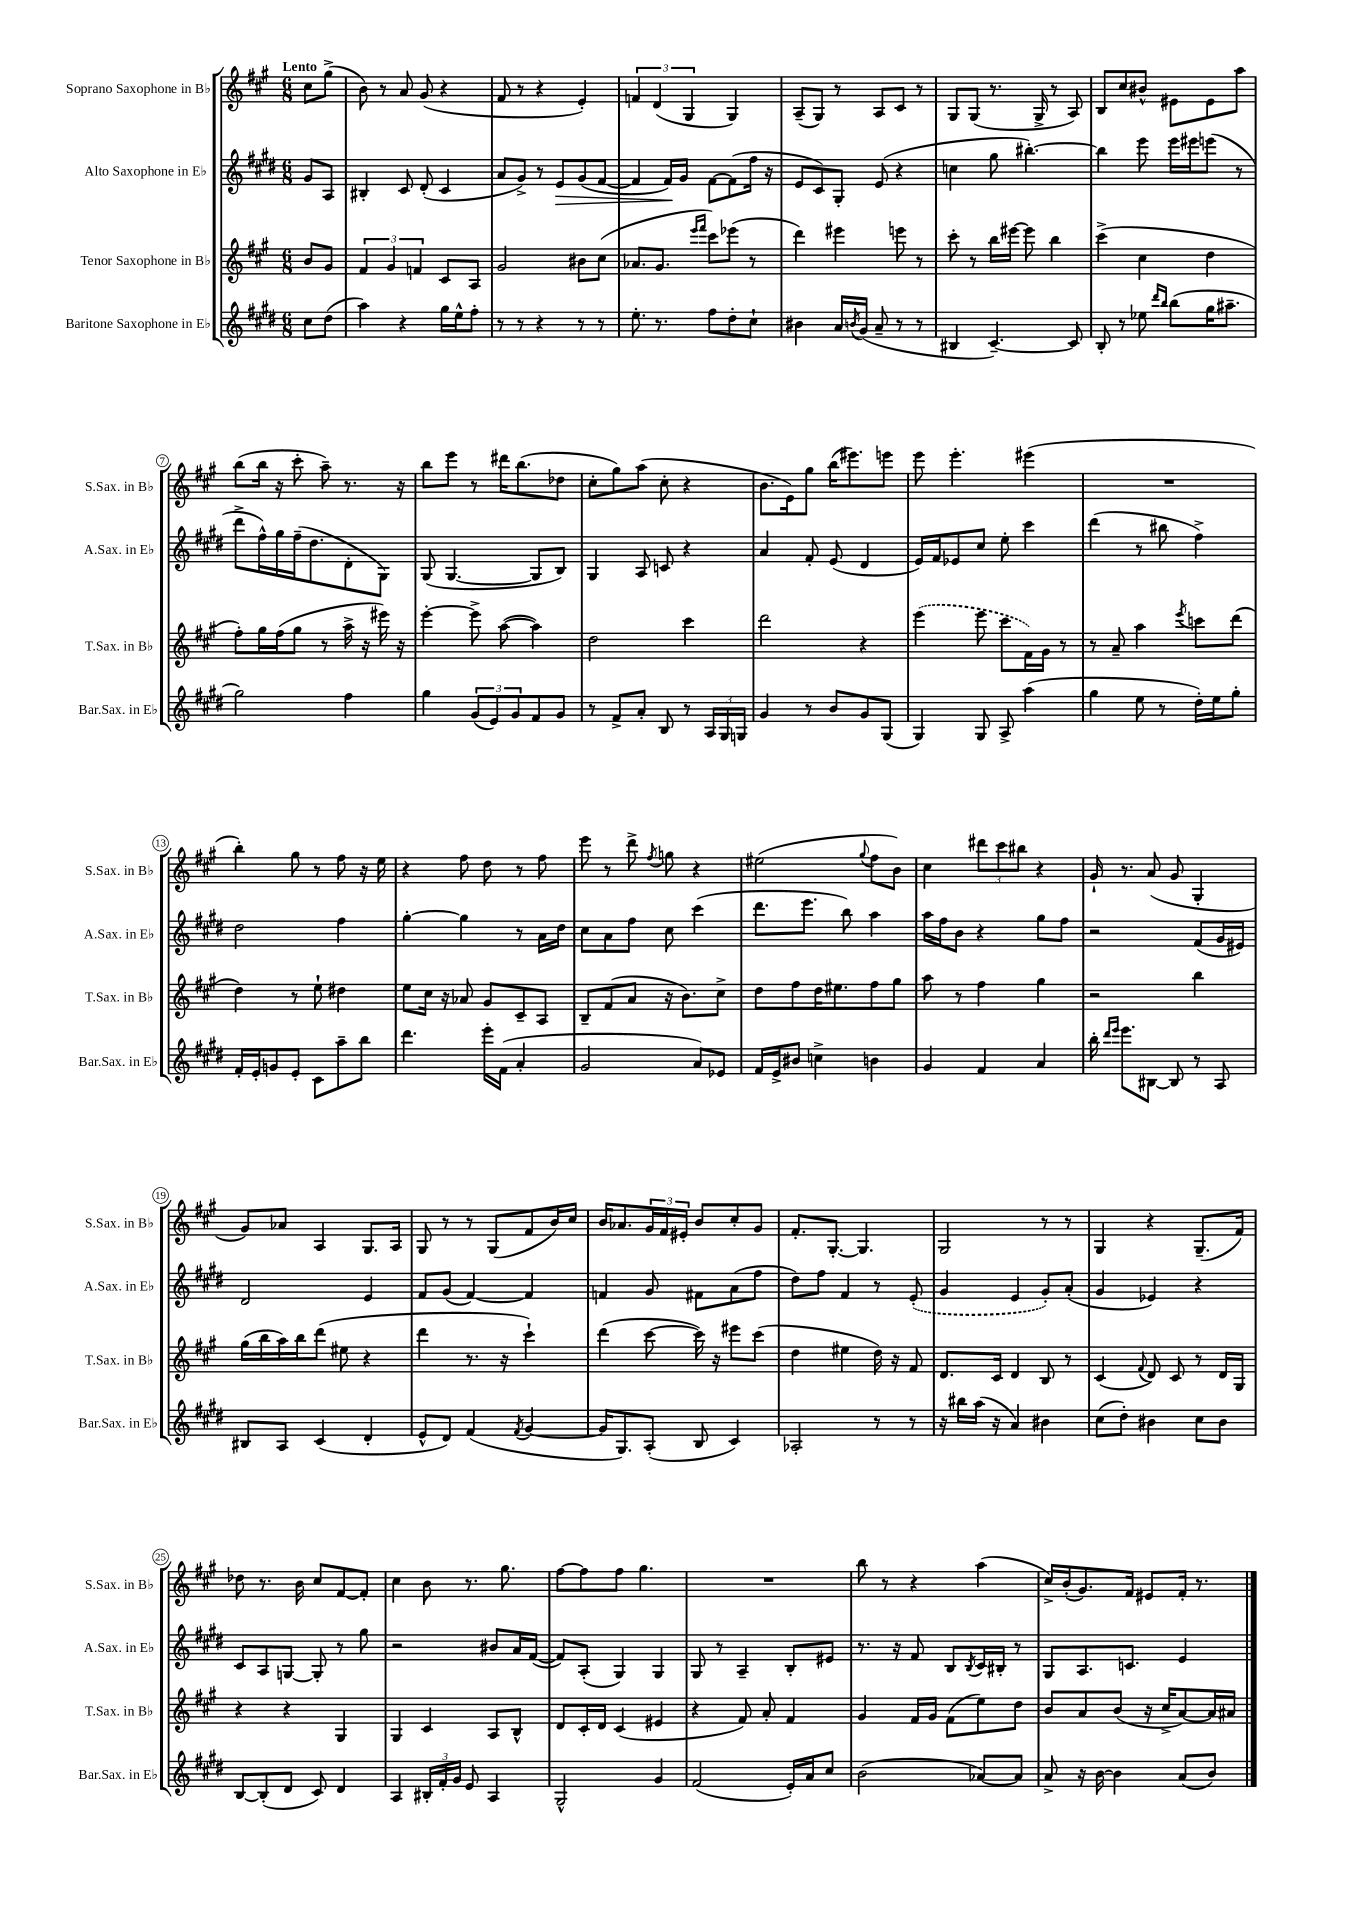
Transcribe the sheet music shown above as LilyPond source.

<<
\new StaffGroup <<
\new Staff = "s0" \with { instrumentName = "Soprano Saxophone in Bb" shortInstrumentName = "S.Sax. in Bb" } {
    \clef treble \key a \major \numericTimeSignature \time 6/8 \partial 4 \tempo "Lento"
    cis''8 gis''8->( |
    b'8) r8 a'8 gis'8( r4 |
    fis'8 r8 r4 e'4-.) |
    \tuplet 3/2 { f'4 d'4( gis4 } gis4) |
    a8--( gis8) r8 a8 cis'8 r8 |
    gis8 gis8( r8. gis16-> r8 a8) |
    b8 cis''8 bis'8-^ eis'8 eis'8 a''8 |
    b''8( b''16 r16 cis'''8-. a''8--) r8. r16 |
    b''8 e'''8 r8 dis'''16 b''8.( des''8 |
    cis''8-. gis''8) a''8( cis''8-. r4 |
    b'8. e'16) gis''8 b''16( eis'''8.) e'''8 |
    e'''8 e'''4.-. eis'''4( |
    R2. |
    b''4-.) gis''8 r8 fis''8 r16 e''16 |
    r4 fis''8 d''8 r8 fis''8 |
    e'''8 r8 d'''8-> \acciaccatura { fis''8 } g''8 r4 |
    eis''2( \appoggiatura { gis''8 } fis''8 b'8) |
    cis''4 \tuplet 3/2 { dis'''8 cis'''8 bis''8 } r4 |
    gis'16-! r8. a'8( gis'8 gis4-. |
    gis'8) aes'8 a4 gis8. a16 |
    gis8 r8 r8 gis8( fis'8 b'16) cis''16 |
    b'16 aes'8. \tuplet 3/2 { gis'16 fis'16 eis'16-. } b'8 cis''8-. gis'8 |
    fis'8.-. gis8.~-. gis4. |
    gis2 r8 r8 |
    gis4 r4 gis8.--( fis'16) |
    des''8 r8. b'16 cis''8 fis'8~ fis'8-. |
    cis''4 b'8 r8. gis''8. |
    fis''8~ fis''8 fis''8 gis''4. |
    R2. |
    b''8 r8 r4 a''4( |
    cis''16->) b'16-.( gis'8.) fis'16 eis'8 fis'16-. r8. \bar "|." |
}
\new Staff = "s1" \with { instrumentName = "Alto Saxophone in Eb" shortInstrumentName = "A.Sax. in Eb" } {
    \clef treble \key e \major \numericTimeSignature \time 6/8 \partial 4
    gis'8 a8 |
    bis4-. cis'8 dis'8-.( cis'4 |
    a'8 gis'8->) r8 e'8\> gis'8( fis'8~ |
    fis'4 fis'16\!) gis'16 fis'8~ fis'8( fis''16 r16 |
    e'8 cis'8) gis8-. e'8( r4 |
    c''4 gis''8 bis''4.~-.) |
    bis''4 e'''8 e'''16 eis'''16 e'''8( r8 |
    dis'''8-> fis''16-^) gis''16 fis''16--( dis''8. dis'8-. gis8) |
    gis8( gis4.~ gis8 b8) |
    gis4 a8 c'8 r4 |
    a'4 fis'8-. e'8( dis'4 |
    e'16) fis'16 ees'8 cis''8 e''8-. cis'''4 |
    dis'''4( r8 bis''8 fis''4->) |
    dis''2 fis''4 |
    gis''4~-. gis''4 r8 a'16 dis''16 |
    cis''8 a'8 fis''8 cis''8 cis'''4( |
    dis'''8. e'''8. b''8) a''4 |
    a''16 fis''16 b'8 r4 gis''8 fis''8 |
    r2 fis'8( gis'16 eis'16) |
    dis'2 e'4 |
    fis'8 gis'8( fis'4~) fis'4 |
    f'4 gis'8 fis'8 a'8( fis''8 |
    dis''8) fis''8 fis'4 r8 \once \slurDashed e'8-.( |
    gis'4 e'4 gis'8-.) a'8-.( |
    gis'4 ees'4) r4 |
    cis'8 a8 g8~ g8-. r8 gis''8 |
    r2 bis'8 a'16 fis'16~( |
    fis'8) a8-.( gis4) gis4 |
    gis8 r8 a4-- b8-. eis'8 |
    r8. r16 fis'8 b8 \acciaccatura { b8 } cis'16 bis16-. r8 |
    gis8 a8. c'8. e'4 \bar "|." |
}
\new Staff = "s2" \with { instrumentName = "Tenor Saxophone in Bb" shortInstrumentName = "T.Sax. in Bb" } {
    \clef treble \key a \major \numericTimeSignature \time 6/8 \partial 4
    b'8 gis'8 |
    \tuplet 3/2 { fis'4 gis'4 f'4 } cis'8 a8 |
    gis'2 bis'8 cis''8( |
    aes'8. gis'8. \grace { e'''16 fis'''16 } cis'''8) ees'''8( r8 |
    d'''4) eis'''4 e'''8 r8 |
    cis'''8-. r8 b''16 eis'''16~ eis'''8 b''4 |
    cis'''4->( cis''4 d''4 |
    fis''8-.) gis''16 fis''16( gis''8 r8 a''16-> r16 eis'''16) r16 |
    e'''4~-. e'''8-> a''8~( a''4) |
    d''2 cis'''4 |
    d'''2 r4 |
    \once \slurDashed e'''4( e'''8 cis'''8 fis'16) gis'16 r8 |
    r8 a'8-- a''4 \acciaccatura { e'''8 } c'''8 d'''8( |
    d''4) r8 e''8-! dis''4 |
    e''8 cis''16 r16 aes'8 gis'8 cis'8-- a8 |
    b8-- fis'8( a'8 r16 b'8.) cis''8-> |
    d''8 fis''8 d''16 eis''8. fis''8 gis''8 |
    a''8 r8 fis''4 gis''4 |
    r2 b''4 |
    gis''16( b''16 a''16) b''16 d'''8( eis''8 r4 |
    d'''4 r8. r16 cis'''4-!) |
    d'''4( cis'''8~ cis'''16) r16 eis'''8 cis'''8( |
    d''4 eis''4 d''16) r16 fis'8 |
    d'8. cis'16 d'4 b8 r8 |
    cis'4( \appoggiatura { fis'8 } d'8) cis'8 r8 d'16 gis16 |
    r4 r4 gis4 |
    gis4 cis'4 a8 b8-^ |
    d'8 cis'16-. d'16 cis'4( eis'4 |
    r4 fis'8) a'8-. fis'4 |
    gis'4 fis'16 gis'16 fis'8( e''8) d''8 |
    b'8 a'8 b'8( r16 cis''16-> a'8~) a'16 ais'16 \bar "|." |
}
\new Staff = "s3" \with { instrumentName = "Baritone Saxophone in Eb" shortInstrumentName = "Bar.Sax. in Eb" } {
    \clef treble \key e \major \numericTimeSignature \time 6/8 \partial 4
    cis''8 dis''8( |
    a''4) r4 gis''16 e''16-^ fis''8-. |
    r8 r8 r4 r8 r8 |
    e''8.-. r8. fis''8 dis''8-. cis''8-! |
    bis'4 a'16 \acciaccatura { b'8 } gis'16( a'8-- r8 r8 |
    bis4 cis'4.~--) cis'8 |
    b8-. r8 ees''8 \grace { dis'''16 b''16 } b''8( gis''16 ais''8.-- |
    gis''2) fis''4 |
    gis''4 \tuplet 3/2 { gis'8( e'8) gis'8 } fis'8 gis'8 |
    r8 fis'8-> a'8-. b8 r8 \tuplet 3/2 { a16 gis16 g16 } |
    gis'4 r8 b'8 gis'8 gis8( |
    gis4) gis8 a8-> a''4( |
    gis''4 e''8 r8 dis''16-.) e''16 gis''8-. |
    fis'16-. e'16-. g'8 e'8-. cis'8 a''8-- b''8 |
    dis'''4. e'''16-. fis'16( a'4-. |
    gis'2 a'8) ees'8 |
    fis'16 e'16-> bis'8 c''4-> b'4 |
    gis'4 fis'4 a'4 |
    b''16-. \grace { dis'''16 e'''16 } e'''8. bis8~ bis8 r8 a8 |
    bis8 a8 cis'4( dis'4-. |
    e'8-^ dis'8) fis'4( \acciaccatura { fis'8 } gis'4~ |
    gis'16 gis8.) a8-.( b8 cis'4) |
    aes2-. r8 r8 |
    r16 bis''16 a''16( r16 a'4) bis'4 |
    cis''8( dis''8-.) bis'4 cis''8 bis'8 |
    b8~ b8-.( dis'8 cis'8) dis'4 |
    a4 \tuplet 3/2 { bis16-. fis'16-. gis'16 } e'8 a4 |
    gis2-^ gis'4 |
    fis'2( e'16-.) a'16 cis''8 |
    b'2( aes'8~) aes'8 |
    a'8-> r16 b'16~ b'4 a'8( b'8) \bar "|." |
}
>>
>>
\layout { \context { \Score \override BarNumber.stencil = #(make-stencil-circler 0.1 0.3 ly:text-interface::print) } }
